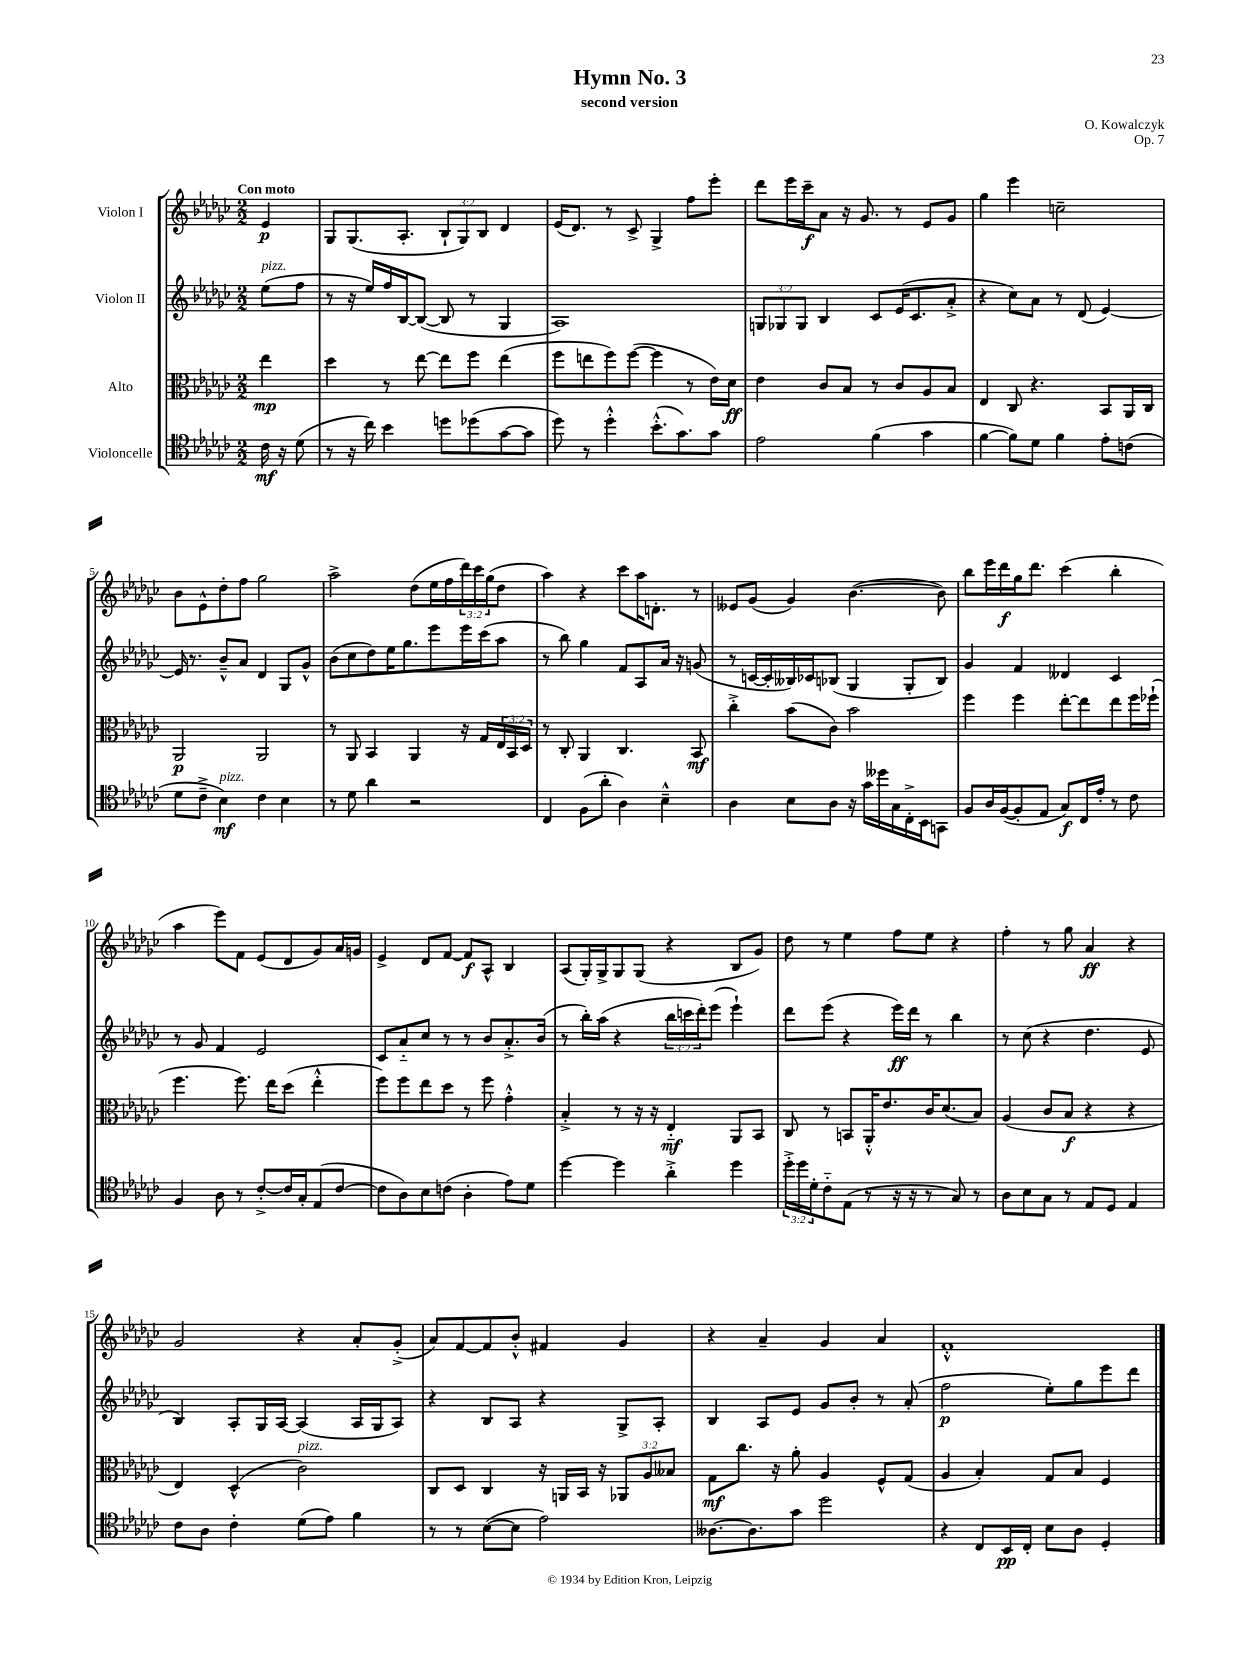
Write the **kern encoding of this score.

**kern	**dynam	**kern	**dynam	**kern	**dynam	**kern	**dynam
*part4	*part4	*part3	*part3	*part2	*part2	*part1	*part1
*staff4	*staff4	*staff3	*staff3	*staff2	*staff2	*staff1	*staff1
*I"Violoncelle	*	*I"Alto	*	*I"Violon II	*	*I"Violon I	*
*clefC4	*	*clefC3	*	*clefG2	*	*clefG2	*
*k[b-e-a-d-g-c-]	*	*k[b-e-a-d-g-c-]	*	*k[b-e-a-d-g-c-]	*	*k[b-e-a-d-g-c-]	*
*M2/2	*	*M2/2	*	*M2/2	*	*M2/2	*
=	=	=	=	=	=	=	=
!	!	!	!	!	!	!LO:TX:a:B:t=Con moto	!
!	!	!	!	!LO:TX:a:i:t=pizz.	!	!	!
16c-\	mf	4ee-\	mp	(8ee-\L	.	4e-/	p
16r	.	.	.	.	.	.	.
(8d-\	.	.	.	8ff\J	.	.	.
=1	=1	=1	=1	=1	=1	=1	=1
8r	.	4dd-\	.	8r	.	8G-/L	.
16r	.	.	.	16r	.	(8.G-/	.
16cc-\)	.	.	.	16ee-/LL)	.	.	.
4b-\	.	8r	.	16ff/	.	.	.
.	.	.	.	[16B-/J	.	8.A-'/J	.
.	.	[8ee-\	.	(8B-/J_	.	.	.
8ddn\L	.	8ee-\L]	.	8B-/]	.	12B-`/L	.
.	.	.	.	.	.	12G-/)	.
(8dd-X\	.	8ff\J	.	8r	.	.	.
.	.	.	.	.	.	12B-/J	.
[8g-\	.	(4ee-\	.	4G-/	.	4d-/	.
8g-\J]	.	.	.	.	.	.	.
=2	=2	=2	=2	=2	=2	=2	=2
8dd-\)	.	8ff\L	.	1A-)	.	(16e-/KL	.
.	.	.	.	.	.	8.d-/J)	.
8r	.	8een\	.	.	.	.	.
4dd-'^^\	.	8ff\)	.	.	.	8r	.
.	.	([8ff\J	.	.	.	8c-^/	.
(8.b-'^^\L	.	4ff\]	.	.	.	4G-^/	.
8.g-\)	.	.	.	.	.	.	.
.	.	8r	.	.	.	8ff\L	.
8g-\J	.	16e-\LL)	.	.	.	8eee-'\J	.
.	.	16d-\JJ	ff	.	.	.	.
=3	=3	=3	=3	=3	=3	=3	=3
2e-\	.	4e-\	.	12Gn/L	.	8ddd-\L	.
.	.	.	.	12G-X/	.	.	.
.	.	.	.	.	.	16eee-\L	.
.	.	.	.	12G-/J	.	.	.
.	.	.	.	.	.	16ccc-~\J	f
.	.	8c-/L	.	4B-/	.	8a-\J	.
.	.	8B-/J	.	.	.	16r	.
.	.	.	.	.	.	8.g-/	.
(4f\	.	8r	.	8c-/L	.	.	.
.	.	8c-/L	.	(16e-/K	.	8r	.
.	.	.	.	8.c-/	.	.	.
4g-\	.	8A-/	.	.	.	8e-/L	.
.	.	8B-/J	.	8a-'^/J	.	8g-/J	.
=4	=4	=4	=4	=4	=4	=4	=4
[4f\	.	4E-/	.	4r	.	4gg-\	.
8f\L])	.	8C-/	.	8cc-\L)	.	4eee-\	.
8d-\J	.	4.r	.	8a-\J	.	.	.
4f\	.	.	.	8r	.	2ccn~\	.
.	.	.	.	(8d-/	.	.	.
8e-'\L	.	8BB-/L	.	[4e-/)	.	.	.
(8cn\J	.	16AA-/L	.	.	.	.	.
.	.	16C-/JJ	.	.	.	.	.
!!LO:LB:g=z
=5	=5	=5	=5	=5	=5	=5	=5
8d-\L	.	2AA-/	p	16e-/]	.	8b-\L	.
.	.	.	.	8.r	.	.	.
8c-~^\J	.	.	.	.	.	8e-^^\	.
!LO:TX:a:i:t=pizz.	!	!	!	!	!	!	!
4B-\)	mf	.	.	8b-~^^/L	.	8dd-'\	.
.	.	.	.	8a-/J	.	8ff\J	.
4c-\	.	2AA-/	.	4d-/	.	2gg-\	.
4B-\	.	.	.	8G-/L	.	.	.
.	.	.	.	8g-^^/J	.	.	.
=6	=6	=6	=6	=6	=6	=6	=6
8r	.	8r	.	(8b-\L	.	2aa-^\	.
8d-\	.	8AA-/	.	8cc-\	.	.	.
4a-\	.	4BB-/	.	8dd-\)	.	.	.
.	.	.	.	16ee-\K	.	.	.
.	.	.	.	8.gg-\	.	.	.
2r	.	4AA-/	.	.	.	(8dd-\L	.
.	.	.	.	8eee-\	.	16ee-\L	.
.	.	.	.	.	.	16ff\	.
.	.	16r	.	16eee-\L	.	24ddd-\)	.
.	.	.	.	.	.	24ccc-\	.
.	.	16G-/LL	.	(16ccc-\J	.	.	.
.	.	.	.	.	.	(24gg-\J	.
.	.	24E-/	.	8aa-\J	.	8dd-\J	.
.	.	24BB-/	.	.	.	.	.
.	.	24D-/JJ	.	.	.	.	.
=7	=7	=7	=7	=7	=7	=7	=7
4C-/	.	8r	.	8r	.	4aa-\)	.
.	.	8C-'/	.	8bb-\)	.	.	.
(8F\L	.	4AA-/	.	4gg-\	.	4r	.
8a-'\J	.	.	.	.	.	.	.
4A-\)	.	4.C-/	.	8f/L	.	8ccc-\L	.
.	.	.	.	8A-/	.	16aa-\K	.
.	.	.	.	.	.	8.dn'\J	.
4B-~^^\	.	.	.	16a-/Jk	.	.	.
.	.	.	.	16r	.	.	.
.	.	8BB-/	mf	(8gn/	.	8r	.
=8	=8	=8	=8	=8	=8	=8	=8
4A-\	.	4cc-'^\	.	8r	.	8e--X/L	.
.	.	.	.	[16cn/LL	.	(8g-/J	.
.	.	.	.	16c'/]	.	.	.
8B-\L	.	(8b-\L	.	16B--X/)	.	4g-/)	.
.	.	.	.	16c-X/J	.	.	.
8A-\J	.	8c-\J)	.	(8B-X/J	.	.	.
16r	.	2b-\	.	4G-/	.	([4.b-\	.
16g-\LL	.	.	.	.	.	.	.
16dd--X\	.	.	.	.	.	.	.
16G-\	.	.	.	.	.	.	.
16C-'^\	.	.	.	8G-'/L	.	.	.
16BB-\J	.	.	.	.	.	.	.
8GGn\J	.	.	.	8B-/J)	.	8b-\])	.
=9	=9	=9	=9	=9	=9	=9	=9
8F/L	.	4ff\	.	4g-/	.	8bb-\L	.
16A-/L	.	.	.	.	.	16eee-\L	.
([16F/J	.	.	.	.	.	16ddd-\	f
8F'/]	.	4ff\	.	4f/	.	16gg-\J	.
.	.	.	.	.	.	8.ddd-\J	.
8E-/J	.	.	.	.	.	.	.
8G-/L)	f	[8ee-'\L	.	4d--X/	.	(4ccc-\	.
16C-/L	.	8ee-\]	.	.	.	.	.
16e-'/JJ	.	.	.	.	.	.	.
8r	.	8ee-\	.	4c-/	.	4bb-'\	.
8c-\	.	16ff\L	.	.	.	.	.
.	.	(16ff-X`\JJ	.	.	.	.	.
!!LO:LB:g=z
=10	=10	=10	=10	=10	=10	=10	=10
4F/	.	4.ff\	.	8r	.	4aa-\	.
.	.	.	.	8g-/	.	.	.
8A-\	.	.	.	4f/	.	8eee-\L)	.
8r	.	8.ff\)	.	.	.	8f\J	.
[8c-'^/L	.	.	.	2e-/	.	(8e-/L	.
.	.	16ee-\KL	.	.	.	.	.
16c-/L]	.	(8dd-\J	.	.	.	8d-/	.
16G-'/J	.	.	.	.	.	.	.
(8E-/	.	4ee-'^^\	.	.	.	8g-/)	.
[8c-/J	.	.	.	.	.	16a-/L	.
.	.	.	.	.	.	16gn/JJ	.
=11	=11	=11	=11	=11	=11	=11	=11
8c-\L]	.	8ff\L)	.	8c-/L	.	4e-^/	.
8A-\)	.	8ff\	.	8a-/	.	.	.
8B-\	.	8ee-\	.	8cc-/J	.	8d-/L	.
(8cn\J	.	8dd-\J	.	8r	.	[8f/J	.
4A-'\	.	8r	.	8r	.	8f/L]	f
.	.	8ff\	.	8b-/L	.	8A-^^/J	.
8e-\L)	.	4g-'^^\	.	8.a-'^/	.	4B-/	.
8d-\J	.	.	.	.	.	.	.
.	.	.	.	(16b-/Jk	.	.	.
=12	=12	=12	=12	=12	=12	=12	=12
[4dd-\	.	4B-'^/	.	8r	.	(8A-/L	.
.	.	.	.	16bb-'\LL)	.	16G-'/L)	.
.	.	.	.	(16aa-\JJ	.	16G-^/J	.
4dd-\]	.	8r	.	4r	.	8G-/	.
.	.	16r	.	.	.	(8G-/J	.
.	.	16r	.	.	.	.	.
4a-'^\	.	4E-/	mf	24bb-\LL	.	4r	.
.	.	.	.	24cccn\	.	.	.
.	.	.	.	24ddd-'\J)	.	.	.
.	.	.	.	(8eee-\J	.	.	.
4dd-\	.	8AA-/L	.	4eee-`\)	.	8B-/L	.
.	.	8BB-/J	.	.	.	8g-/J)	.
=13	=13	=13	=13	=13	=13	=13	=13
24dd-'^\LL	.	8C-/	.	8ddd-\L	.	8dd-\	.
24dd-\	.	.	.	.	.	.	.
24d-'\J	.	.	.	.	.	.	.
8c-\	.	8r	.	(8eee-\J	.	8r	.
(8E-\J	.	8BBn/L	.	4r	.	4ee-\	.
8r	.	16AA-'^^/K	.	.	.	.	.
.	.	8.e-/	.	.	.	.	.
16r	.	.	.	16eee-\LL)	ff	8ff\L	.
16r	.	.	.	16ddd-\JJ	.	.	.
8r	.	16c-/K	.	8r	.	8ee-\J	.
.	.	(8.d-/	.	.	.	.	.
8G-/)	.	.	.	4bb-\	.	4r	.
8r	.	8B-/J)	.	.	.	.	.
=14	=14	=14	=14	=14	=14	=14	=14
8A-\L	.	(4A-/	.	8r	.	4ff'\	.
8B-\	.	.	.	(8cc-\	.	.	.
8G-\J	.	8c-/L	.	4r	.	8r	.
8r	.	8B-/J	f	.	.	8gg-\	.
8E-/L	.	4r	.	4.dd-\	.	4a-/	ff
8D-/J	.	.	.	.	.	.	.
4E-/	.	4r	.	.	.	4r	.
.	.	.	.	8e-/	.	.	.
!!LO:LB:g=z
=15	=15	=15	=15	=15	=15	=15	=15
8c-\L	.	4E-/)	.	4B-/)	.	2g-/	.
8A-\J	.	.	.	.	.	.	.
4c-'\	.	(4D-^^/	.	8A-'/L	.	.	.
.	.	.	.	16G-/L	.	.	.
.	.	.	.	[16A-/JJ	.	.	.
!	!	!LO:TX:a:i:t=pizz.	!	!	!	!	!
(8d-\L	.	2c-\)	.	(4A-/]	.	4r	.
8e-\J)	.	.	.	.	.	.	.
4f\	.	.	.	16A-/LL	.	8a-'/L	.
.	.	.	.	16G-/J	.	.	.
.	.	.	.	8A-/J)	.	(8g-'^/J	.
=16	=16	=16	=16	=16	=16	=16	=16
8r	.	8C-/L	.	4r	.	8a-/L)	.
8r	.	8D-/J	.	.	.	[8f/	.
([8B-\L	.	4C-/	.	8B-/L	.	8f/]	.
8B-\J]	.	.	.	8A-/J	.	8b-'^^/J	.
2e-\)	.	16r	.	4r	.	4f#X/	.
.	.	16AAn/LL	.	.	.	.	.
.	.	16BB-/JJ	.	.	.	.	.
.	.	16r	.	.	.	.	.
.	.	12AA-X/L	.	8G-^/L	.	4g-/	.
.	.	12A-/	.	.	.	.	.
.	.	.	.	8A-'/J	.	.	.
.	.	12B--X/J	.	.	.	.	.
=17	=17	=17	=17	=17	=17	=17	=17
[8.A--X\L	.	8G-\L	mf	4B-/	.	4r	.
.	.	8.cc-\J	.	.	.	.	.
8.A--\]	.	.	.	.	.	.	.
.	.	.	.	8A-/L	.	4a-~/	.
.	.	16r	.	.	.	.	.
8g-\J	.	8a-'\	.	8e-/J	.	.	.
2dd-\	.	4A-/	.	8g-/L	.	4g-/	.
.	.	.	.	8b-'/J	.	.	.
.	.	8F^^/L	.	8r	.	4a-/	.
.	.	(8G-/J	.	(8a-'/	.	.	.
=18	=18	=18	=18	=18	=18	=18	=18
4r	.	4A-/	.	2ff\	p	1f'^^	.
8C-/L	.	4B-'/)	.	.	.	.	.
16BB-/L	pp	.	.	.	.	.	.
16C-'/JJ	.	.	.	.	.	.	.
8B-\L	.	8G-/L	.	8ee-'\L)	.	.	.
8A-\J	.	8B-/J	.	8gg-\	.	.	.
4D-'/	.	4F/	.	8eee-\	.	.	.
.	.	.	.	8ddd-\J	.	.	.
==	==	==	==	==	==	==	==
*-	*-	*-	*-	*-	*-	*-	*-
